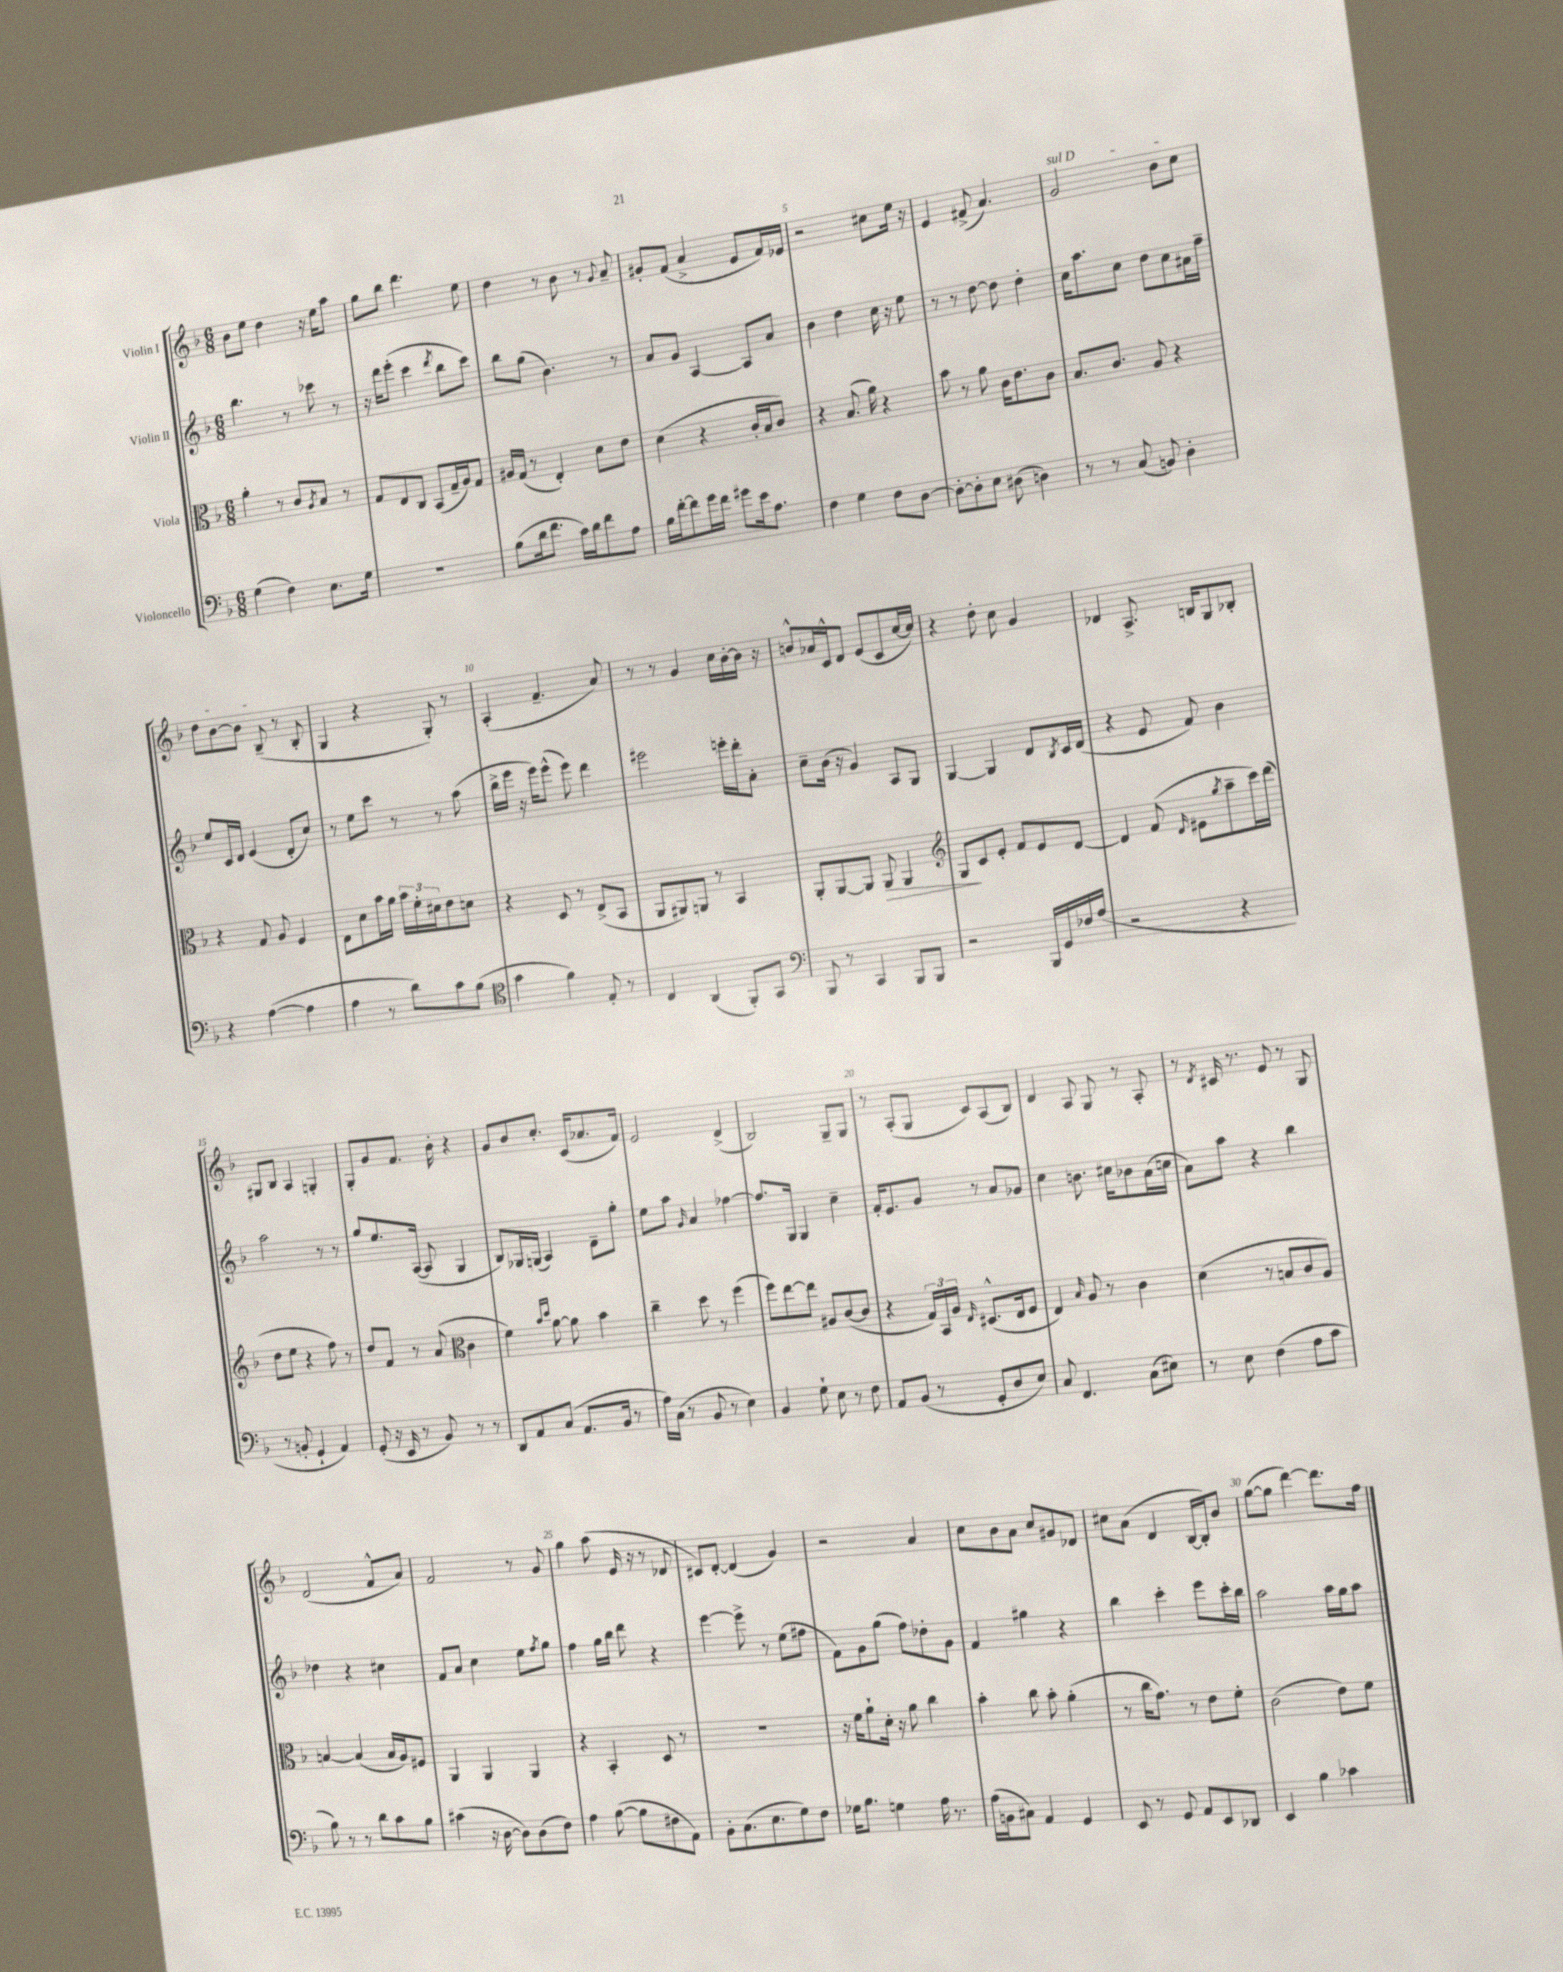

**kern	**kern	**dynam	**kern	**kern
*part4	*part3	*part3	*part2	*part1
*staff4	*staff3	*staff3	*staff2	*staff1
*I"Violoncello	*I"Viola	*	*I"Violin II	*I"Violin I
*clefF4	*clefC3	*	*clefG2	*clefG2
*k[b-]	*k[b-]	*	*k[b-]	*k[b-]
*M6/8	*M6/8	*	*M6/8	*M6/8
=1	=1	=1	=1	=1
(4G\	4a'\	.	4.bb-\	8b-\L
.	.	.	.	8ee\J
4F\)	8r	.	.	4dd\
.	8c/L	.	8r	.
.	8qA/	.	.	.
8.E\L	8B-/J	.	8ccc-X\	16r
.	.	.	.	16ee\KL
.	8r	.	8r	8aa\J
16G\Jk	.	.	.	.
=2	=2	=2	=2	=2
2.r	8G/L	.	16r	8gg\L
.	.	.	16ddd\KL	.
.	8E/	.	(8eee'\J	8bb-\J
.	8C/J	.	4ccc\	4.ddd\
.	(8BB-/L	.	.	.
.	.	.	8qddd/	.
.	16G~/L	.	8bb-\L	.
.	16A/J)	.	.	.
.	8G/J	.	8ccc\J)	8ee\
=3	=3	=3	=3	=3
(8B-\L	16A#X/LL	.	8bb-\L	4dd\
.	(16G/JJ	.	.	.
16d\k	8r	.	(8gg\J	.
8.f\J	.	.	.	.
.	4E'/)	.	4.b-\)	8r
16c\LL)	.	.	.	8b-\
16d\J	.	.	.	.
8f\	8d\L	.	.	8r
.	.	.	.	8qqg/
8A\J	8e\J	.	8r	8a~/
=4	=4	=4	=4	=4
16B-\LL	(4d\	.	8a/L	8g#X'/L
[16f'\J	.	.	.	.
8f\]	.	.	8g/J	(8f/J
16g\L	4r	.	[4A/	4a^/
16f\JJ	.	.	.	.
8g#X\L	.	.	.	.
16e\k	16c'/LL	.	8A/L]	8e/L
8.A\J	16B-/J	.	.	.
.	8c/J)	.	8a/J	16f/L)
.	.	.	.	16e-X/JJ
=5	=5	=5	=5	=5
4F\	4r	.	4b-\	2r
4G\	(8.B-/	.	4dd\	.
.	16a\)	.	.	.
8F\L	4r	.	16cc\	8cc#X\L
.	.	.	16r	.
[8D\J	.	.	8ee\	16ee\Jk
.	.	.	.	16r
=6	=6	=6	=6	=6
8D'\L_	8b-\	.	8r	4e/
8D'\]	8r	.	8r	.
8E\J	8a\	.	[8dd\	(8f#X^/
(8D#X\	16c\KL	.	8dd\]	4.a/)
.	8.e\	.	.	.
4Dn\)	.	.	4dd'\	.
.	8c\J	.	.	.
=7	=7	=7	=7	=7
!	!	!	!	!LO:TX:a:i:t=sul D
8r	8.B-/L	.	16cc\KL	2g/
.	.	.	8.aa\	.
8r	.	.	.	.
.	8.c/J	.	.	.
(8C/	.	.	8cc\J	.
8BBn/)	8A/	.	8dd\L	.
4D'\	4r	.	8cc\	8b-\L
.	.	.	16a#X\L	8cc\J
.	.	.	16ff~\JJ	.
!!LO:LB:g=z
=8	=8	=8	=8	=8
4r	4r	.	8ee/L	8dd\L
.	.	.	16c/L	[8b-\
.	.	.	16d/JJ	.
([4A\	8G/	.	(4e/	8b-\J]
.	8A/	.	.	(8B-~/
4A\]	4F/	.	8d'/L	8r
.	.	.	8cc/J)	8B-'/
=9	=9	=9	=9	=9
4A\	8E\L	.	8r	4G/
.	8d\	.	8ee\L	.
8r	16b-\L	.	8ccc\J	4r
.	16a\JJ	.	.	.
8d\L)	24b-\LL	.	8r	.
.	24f'\	.	.	.
.	24d#X\J	.	.	.
8c\	8e\	.	8r	8G'/)
(8B-\J	8dn\J	.	(8aa\	8r
=10	=10	=10	=10	=10
*clefC4	*	*	*	*
4g\	4r	.	16bb-^\LL	(4A'/
.	.	.	16eee\JJ	.
.	.	.	16r	.
.	.	.	16eee\KL)	.
4f\)	8D/	.	(8eee^^\J	4.f~/
.	8r	.	8eee\)	.
8E'/	(8E^/L	.	4ddd\	.
8r	8BB-/J	.	.	8a/)
=11	=11	=11	=11	=11
4C/	8AA/L	.	2eee#X\	8r
.	8AA#X/)	.	.	8r
(4AA/	8AAn/J	.	.	4g/
.	8r	.	.	.
8FF'/L)	4BB-/	.	16eeen'\LL	16cc\LL
.	.	.	16ddd'\J	[16b-'\
8GG/J	.	.	8a'\J	16b-\JJ]
.	.	.	.	16r
=12	=12	=12	=12	=12
*clefF4	*	*	*	*
8BBB-/	8AA'/L	.	8cc~\L	8bn^^/L
8r	[8AA/	.	(16b-\Jk	16a-X/L
.	.	.	16r	16c^^/J
4CC/	8AA/J]	.	4g/)	8d/J
!	!	!LO:HP:b	!	!
.	8AA/	>	.	(8e/L
8BBB-/L	4AA/	.	8A/L	8c/
8BBB-/J	.	.	8G/J	[16cc/L
.	.	.	.	16cc/JJ])
=13	=13	=13	=13	=13
*	*clefG2	*	*	*
2r	8G/L	.	[4G/	4r
.	8c/	]	.	.
.	8e'/J	.	4G/]	8dd'\
.	8f/L	.	.	8cc\
16BBB-/LL	8e/	.	8d/L	4g/
16GG/	.	.	.	.
.	.	.	8qB-/	.
16F-X/	[8d/J	.	16c/L	.
(16A/JJ	.	.	(16d/JJ	.
=14	=14	=14	=14	=14
2r	4d/]	.	4r	4d-X/
.	(8f/	.	8e/	8.A^/
.	16qqd/	.	.	.
.	8e#X\L	.	8f/)	.
.	.	.	.	16Bn/KL
.	8qgg/	.	.	.
4r	8aa~\	.	4b-\	8G/
.	16ccc\L)	.	.	8B-X'/J
.	(16ddd\JJ	.	.	.
!!LO:LB:g=z
=15	=15	=15	=15	=15
8r	8dd\L	.	2aa\	8G#X/L
8BBn'/	8ee\J	.	.	8B-/J
4GG`/	4r	.	.	4A/
4AA/)	8ff\)	.	8r	4Gn'/
.	8r	.	8r	.
=16	=16	=16	=16	=16
(8GG'/	8dd/L	.	8gg/L	8G'/L
16r	8f/J	.	8.ee/	8g/
16EE/	.	.	.	.
8r	8r	.	.	8.f/J
.	.	.	([16A/Jk	.
8BB-/)	(8a/	.	8A/]	.
.	.	.	.	16b-'\
*	*clefC3	*	*	*
8r	4c\	.	4G/	4r
8r	.	.	.	.
=17	=17	=17	=17	=17
8DD/L	4f\)	.	8B-/L)	8g/L
8AA/	.	.	16G-X/L	8b-/
.	.	.	(16Gn/JJ	.
.	16qqb-/LL	.	.	.
.	16qqdd/JJ	.	.	.
(8C/J	[8a\	.	4A/)	8.cc'/J
8.AA/L	8a\]	.	.	.
.	.	.	.	(16c/KL
.	4b-\	.	8d~\L	8.a-X/
16BB-/Jk	.	.	.	.
8r	.	.	8gg'\J	.
.	.	.	.	16f/Jk)
=18	=18	=18	=18	=18
16A\LL)	4cc~\	.	8ee\L	2e/
(16C\JJ	.	.	.	.
8r	.	.	8aa\J	.
.	.	.	16qqg/	.
8BB-/	8dd\	.	4a/	.
8r	8r	.	.	.
4E\)	(4ff\	.	[4ff-X\	(4d^/
=19	=19	=19	=19	=19
4BB-/	8ff\L)	.	8.ff-/L]	2B-/)
.	[8ee\	.	.	.
.	.	.	16G/Jk	.
8G`\	8ee\J]	.	4G/	.
8E\	8A#X/L	.	.	.
8r	([8c/	.	4cc~\	8G~/L
8F\	8c/J]	.	.	8G/J
=20	=20	=20	=20	=20
8AA/L	4r	.	16f'/KL	8r
.	.	.	8.e/	.
(8BB-/J	.	.	.	(8A'/L
8r	24G/LL)	.	8g/J	8G/J
.	24BB-/	.	.	.
.	24A/JJ	.	.	.
.	16qqE/	.	.	.
8GG'/L	(8.D#X^^/L	.	8r	8c/L)
8D/	.	.	8a/L	(8A/
.	16E/k	.	.	.
8E/J)	8F/J	.	8g-X/J	8B-/J)
=21	=21	=21	=21	=21
8C/	4E/)	.	4cc\	4d/
4.FF/	.	.	.	.
.	16qqB-/	.	.	.
.	8A/	.	8.bn\	8A/
.	8r	.	.	8G/
.	.	.	16cc#X\KL	.
(8C\L	4c\	.	8b-X\	8r
8E#X\J)	.	.	(16a\L	8A'/
.	.	.	16ccn\JJ	.
=22	=22	=22	=22	=22
8r	(4d\	.	8a\L)	8r
.	.	.	.	8qd/
8E\	.	.	8aa\J	16c#X/
.	.	.	.	8.r
(4F\	8r	.	4r	.
.	8Bn/L	.	.	8e/
8A\L	8c/	.	4bb-\	8r
8c\J	8A/J)	.	.	8G/
!!LO:LB:g=z
=23	=23	=23	=23	=23
8B-\)	[4Bn/	.	4dd-X\	(2d/
8r	.	.	.	.
8r	(4B/]	.	4r	.
8d\L	.	.	.	.
8c\	16B/LL	.	4cc#X\	8f^^/L
.	16A/J)	.	.	.
8B-\J	8F#X/J	.	.	8a/J)
=24	=24	=24	=24	=24
(4c#X\	4AA/	.	8f/L	2f/
.	.	.	8a/J	.
16r	4AA/	.	4cc\	.
[16D\	.	.	.	.
8D\L])	.	.	.	.
(8D\	4AA/	.	8ee\L	8r
.	.	.	8qff/	.
8F\J)	.	.	8gg\J	8g/
=25	=25	=25	=25	=25
4A\	4r	.	4ff\	4gg\
([8B-\	4BB-'/	.	16gg\LL	(8aa\
.	.	.	16bb-\JJ	.
8B-\L]	.	.	8ddd\	16e/
.	.	.	.	16r
8F#X\	8D/	.	4r	8r
8AA\J)	8r	.	.	8d-X/
=26	=26	=26	=26	=26
8BB-'\L	2.r	.	[4eee\	8c#X/L)
(8.C\	.	.	.	[8d'/J
.	.	.	8eee^\]	(4d/]
8.E\	.	.	.	.
.	.	.	8r	.
8G\)	.	.	(8ee\L	4g/)
8F\J	.	.	8ff#X\J	.
=27	=27	=27	=27	=27
16G-X\KL	16r	.	8f\L)	2r
8.B-\J	16f\KL	.	.	.
.	8a`\	.	8g\	.
4Gn\	16d'\Jk	.	(8gg\J	.
.	16r	.	.	.
.	8a\	.	8ff\L)	.
16A\	4cc\	.	8dd-X'\	4a/
8.r	.	.	.	.
.	.	.	8g\J	.
=28	=28	=28	=28	=28
(16A\LL	4b-'\	.	4f/	8cc\L
16BBn\J	.	.	.	.
8C#X\J)	.	.	.	8b-\
4AA/	8cc\	.	4gg#X\	8a\J
.	8b-'\	.	.	8cc/L
4GG/	(4a'\	.	4r	8g#X/
.	.	.	.	8d-X/J
=29	=29	=29	=29	=29
8EE/	8r	.	4bb-\	8cc#X\L
8r	16cc\KL	.	.	(8a\J
.	8.g\J)	.	.	.
8GG/	.	.	4ccc'\	4d/
8AA/L	8r	.	.	.
8EE/	8e\L	.	8eee\L	[16B-/LL
.	.	.	.	16B-'/J])
8DD-X/J	8f'\J	.	16ccc'\L	8b-/J
.	.	.	16bb-\JJ	.
=30	=30	=30	=30	=30
4EE/	(2c\	.	2aa\	([8gg\L
.	.	.	.	8gg\J]
4B-\	.	.	.	[4ddd\)
4c-X\	8e\L)	.	16aa\LL	8.ddd\L]
.	.	.	16gg\J	.
.	8f\J	.	8aa\J	.
.	.	.	.	16ff\Jk
==	==	==	==	==
*-	*-	*-	*-	*-
